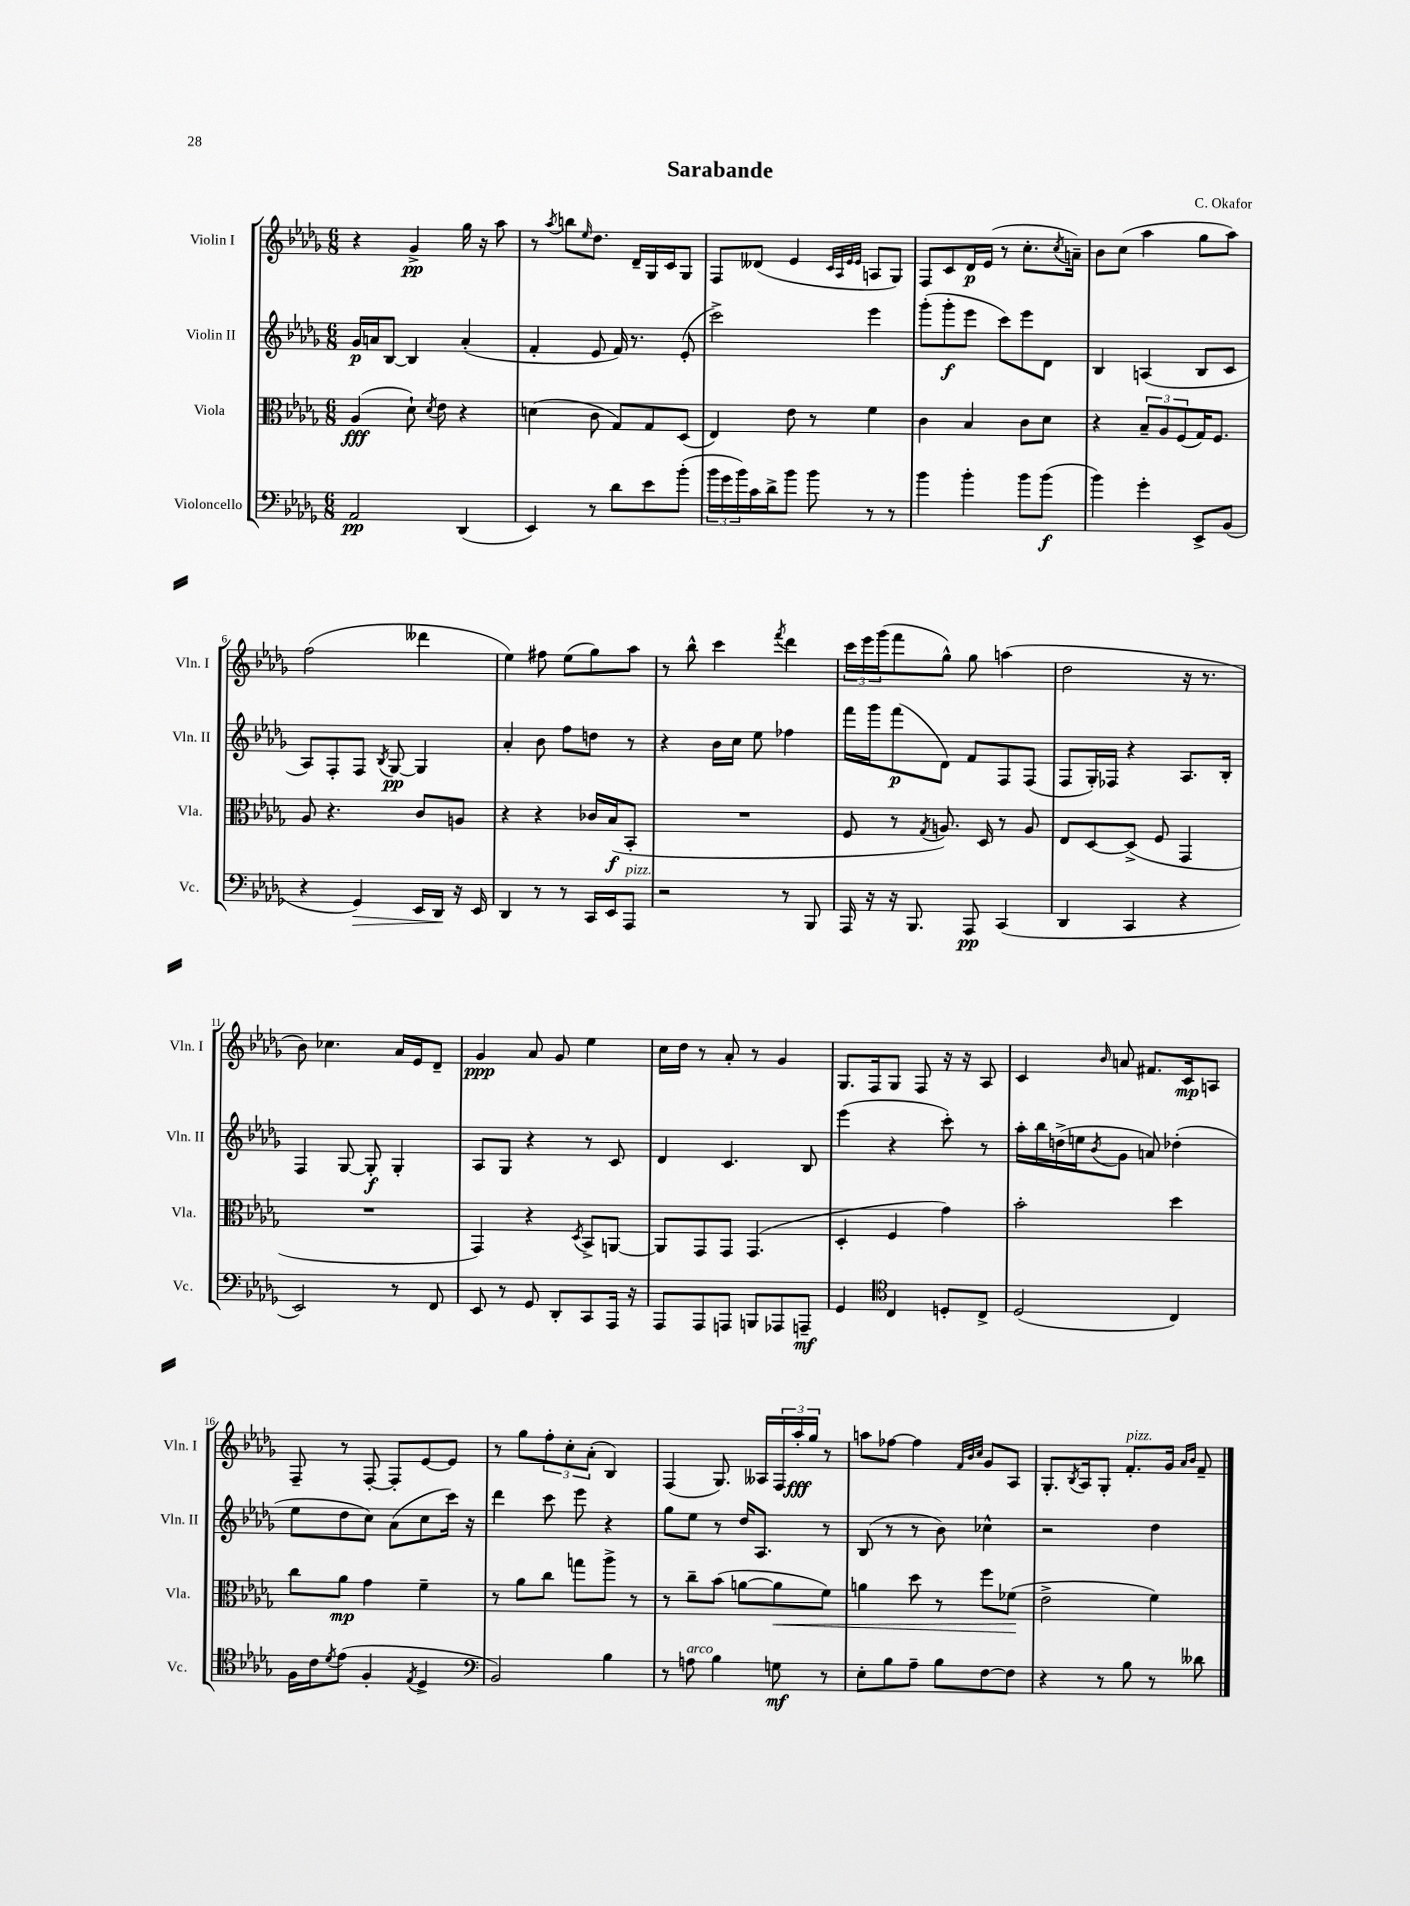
\header { title = "Sarabande" composer = "C. Okafor" }
<<
\new StaffGroup <<
\new Staff = "s0" \with { instrumentName = "Violin I" shortInstrumentName = "Vln. I" } {
    \clef treble \key des \major \numericTimeSignature \time 6/8
    r4 ges'4->\pp ges''16 r16 aes''8 |
    r8 \acciaccatura { aes''8 } b''8 \grace { ees''16 } des''8. des'16-- ges16 c'16 ges8 |
    f8 deses'8( ees'4 \grace { c'32 aes32 ees'32 ees'32 } a8 ges8) |
    f8 c'8 des'16\p ees'16( r8 c''8.-. \acciaccatura { c''8 } a'16--) |
    bes'8 c''8( aes''4 ges''8 aes''8) |
    f''2( deses'''4 |
    ees''4) fis''8 ees''8( ges''8) aes''8 |
    r8 bes''8-^ c'''4 \acciaccatura { f'''8 } des'''4 |
    \tuplet 3/2 { c'''16 ees'''16 ges'''16( } f'''8 ges''8-^) ges''8 a''4( |
    des''2 r16 r8. |
    bes'8) ces''4. aes'16 ees'16 des'8-- |
    ges'4\ppp aes'8 ges'8 ees''4 |
    c''16 des''16 r8 aes'8-. r8 ges'4 |
    ges8. f16 ges8 f8 r16 r16 aes8 |
    c'4 \grace { bes'16 } a'8 fis'8. c'16\mp a8 |
    f8-- r8 f8~-. f8-. ees'8~ ees'8 |
    r8 ges''8 \tuplet 3/2 { f''8-. c''8-. aes'8-.( } bes4) |
    f4( ges8.) aeses16 \tuplet 3/2 { f16 aes''16-.\fff ges''16 } r8 |
    a''8 fes''8~ fes''4 \grace { f'32 bes'32 c''32 } ges'8 aes8 |
    ges8.-. \acciaccatura { bes8 } aes16 ges8-. f'8.-.^\markup { \italic "pizz." } ges'16 \grace { aes'16 bes'16 } f'8-- \bar "|." |
}
\new Staff = "s1" \with { instrumentName = "Violin II" shortInstrumentName = "Vln. II" } {
    \clef treble \key des \major \numericTimeSignature \time 6/8
    ges'16\p a'16 bes8~ bes4 a'4-.( |
    f'4-. ees'8 f'16) r8. ees'8-.( |
    c'''2->) ees'''4 |
    ges'''8-.( ges'''8-.\f ees'''8 c'''8) ees'''8 des'8 |
    bes4 a4( bes8 c'8 |
    aes8) f8-. f8 \acciaccatura { bes8 } ges8~\pp ges4 |
    aes'4-. bes'8 f''8 d''8 r8 |
    r4 bes'16 c''16 ees''8 fes''4 |
    f'''16 ges'''16 f'''8\p( des'8) f'8 f8 f8( |
    f8 ges16-.) fes16 r4 aes8. bes16-. |
    f4 ges8~ ges8-.\f ges4-. |
    aes8 ges8 r4 r8 c'8 |
    des'4 c'4. bes8 |
    ees'''4( r4 c'''8-.) r8 |
    aes''16-. bes''16 d''16->( e''16 \acciaccatura { bes'8 } ges'8 a'8) des''4-.( |
    ees''8 des''8 c''8) aes'8( c''8 c'''16) r16 |
    des'''4 c'''8 ees'''8 r4 |
    ges''8 ees''8 r8 des''16 aes8. r8 |
    bes8( r8 r8 bes'8) ces''4-^ |
    r2 des''4 \bar "|." |
}
\new Staff = "s2" \with { instrumentName = "Viola" shortInstrumentName = "Vla." } {
    \clef alto \key des \major \numericTimeSignature \time 6/8
    aes4\fff( des'8-!) \acciaccatura { des'8 } ees'8 r4 |
    d'4( c'8 ges8) ges8 des8( |
    ees4) ees'8 r8 f'4 |
    c'4 bes4 c'8 des'8 |
    r4 \tuplet 3/2 { bes8-- aes8 f8( } ges16) f8. |
    aes8 r4. c'8 a8 |
    r4 r4 ces'16 bes16\f( bes,8-. |
    R2. |
    f8 r8 \acciaccatura { ges8 } a8.) des16 r8 a8 |
    ees8 des8~ des8->( f8 ges,4 |
    R2. |
    ges,4) r4 \acciaccatura { des8 } bes,8-> a,8~ |
    a,8 ges,8 ges,8 ges,4.( |
    des4-. f4 ges'4) |
    bes'2-. des''4 |
    c''8 aes'8\mp ges'4 f'4-- |
    r8 aes'8 c''8 g''8 aes''8-> r8 |
    r8 c''8-- bes'8( a'8~ a'8\< f'8) |
    a'4 des''8 r8 f''8 fes'8\!( |
    ees'2-> f'4) \bar "|." |
}
\new Staff = "s3" \with { instrumentName = "Violoncello" shortInstrumentName = "Vc." } {
    \clef bass \key des \major \numericTimeSignature \time 6/8
    aes,2\pp des,4( |
    ees,4) r8 des'8 ees'8 bes'8-.( |
    \tuplet 3/2 { bes'16 ges'16 bes'16) } c'16 des'16-> bes'8 bes'8 r8 r8 |
    bes'4 bes'4-. bes'8 bes'8\f( |
    bes'4) ges'4-. ees,8-> bes,8( |
    r4 ges,4\>) ees,16 des,16\! r16 ees,16 |
    des,4 r8 r8 c,16 ees,16 aes,,8^\markup { \italic "pizz." } |
    r2 r8 bes,,8 |
    aes,,16 r16 r16 bes,,8. aes,,8\pp c,4( |
    des,4 c,4 r4 |
    ees,2) r8 f,8 |
    ees,8 r8 ges,8 des,8-. c,8 aes,,16 r16 |
    aes,,8 aes,,8 a,,8 b,,8 aes,,8 a,,8--\mf |
    ges,4 \clef tenor c4 d8-. c8-> |
    des2( c4) |
    f16 c'16 \acciaccatura { des'8 } ees'8( f4-. \acciaccatura { ees8 } des4-> |
    \clef bass bes,2) bes4 |
    r8 a8^\markup { \italic "arco" } bes4 g8\mf r8 |
    ees8-. bes8 aes8-- bes8 f8~ f8 |
    r4 r8 bes8 r8 deses'8 \bar "|." |
}
>>
>>
